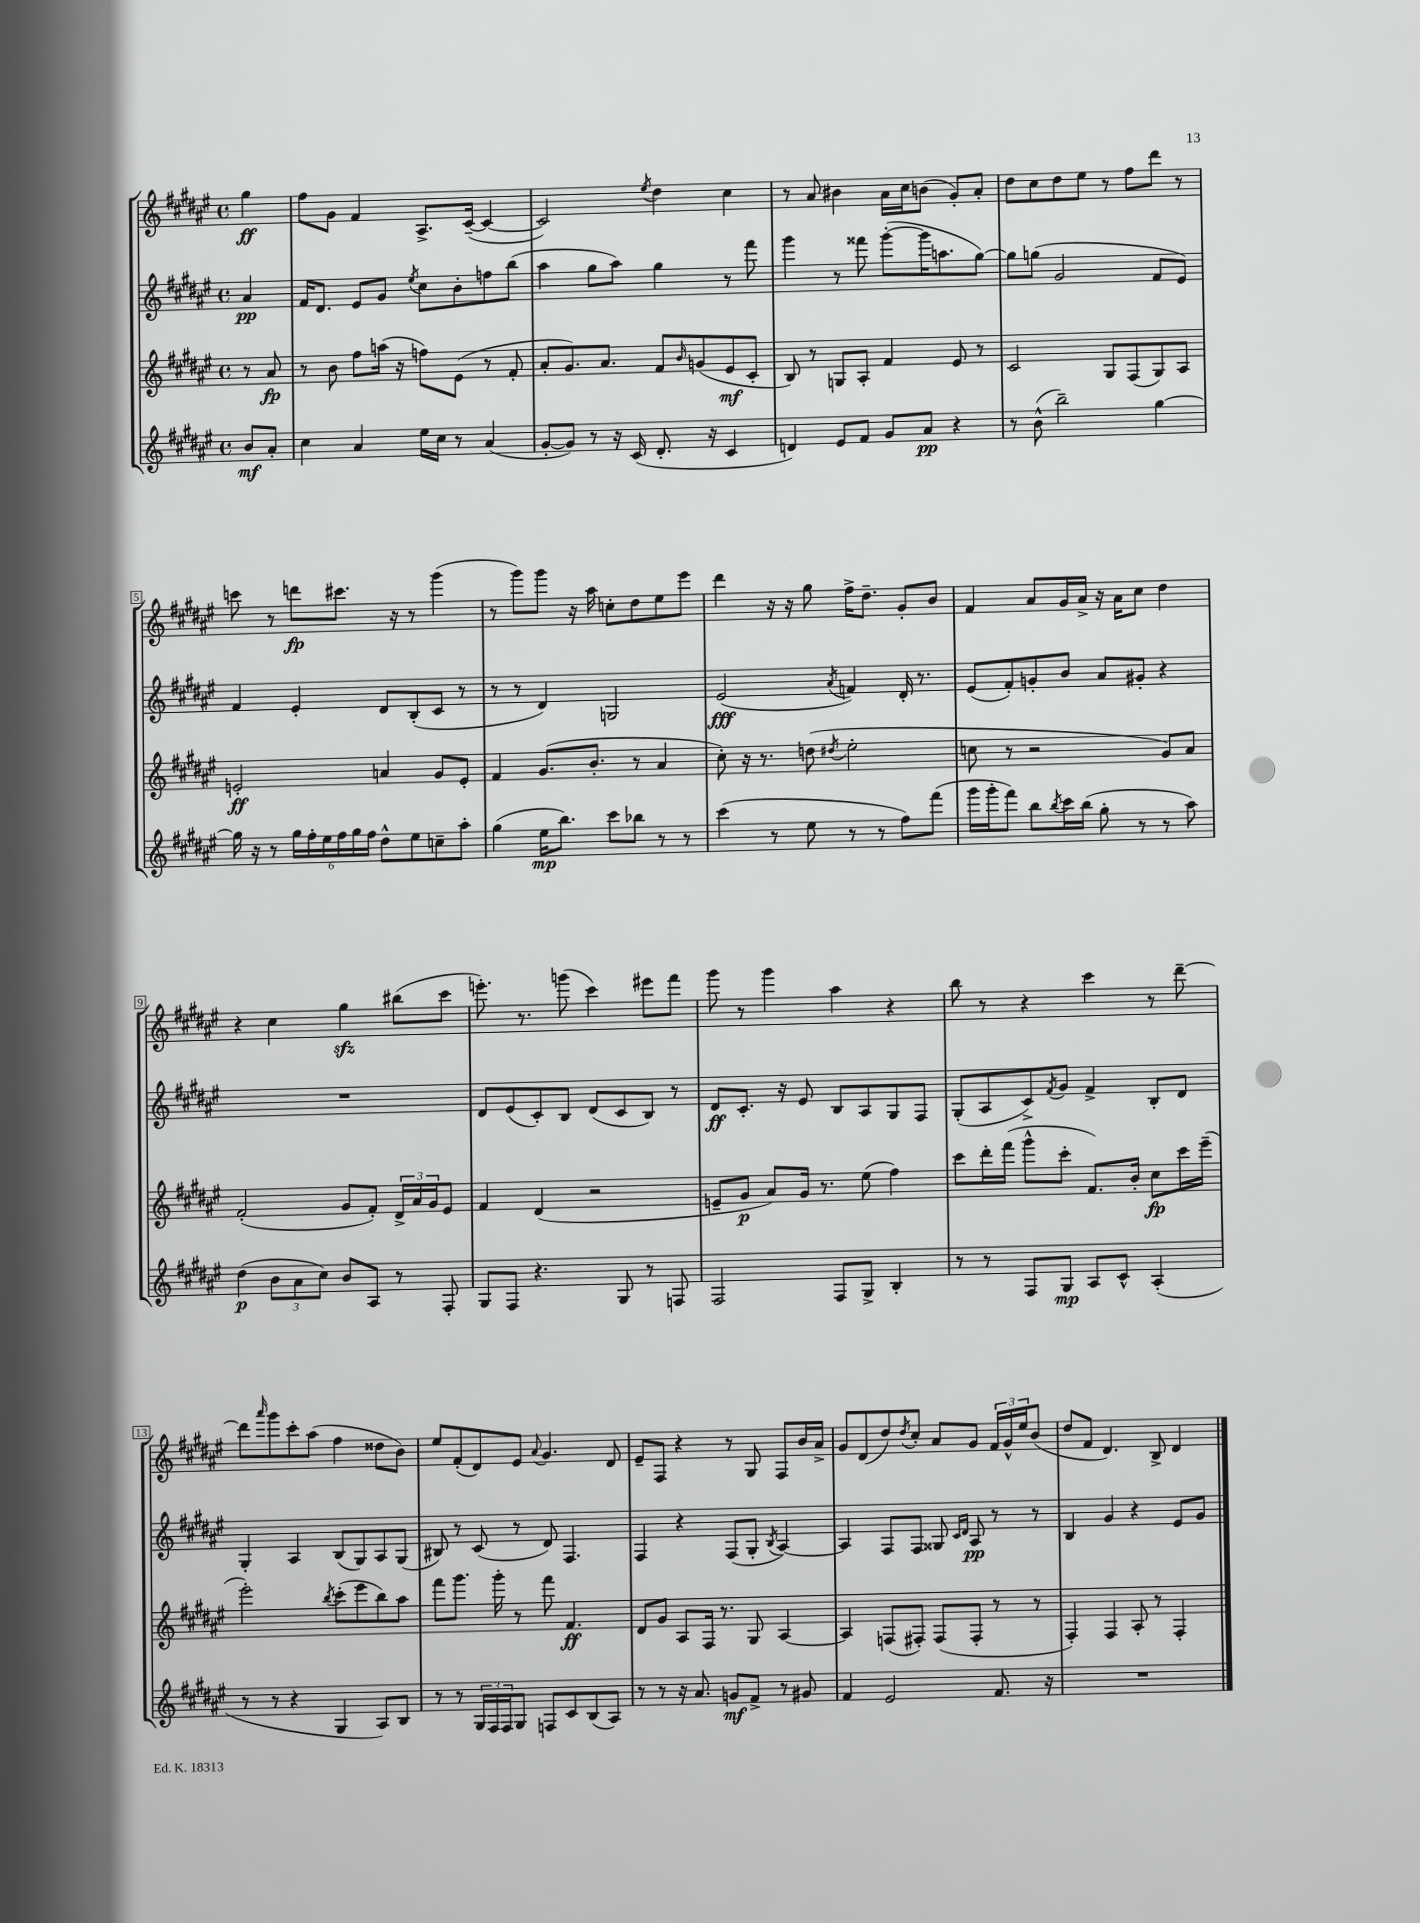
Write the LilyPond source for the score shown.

<<
\new StaffGroup <<
\new Staff = "s0" {
    \clef treble \key fis \major \defaultTimeSignature \time 4/4 \partial 4
    gis''4\ff |
    fis''8 gis'8 fis'4 ais8.-> cis'16~--( cis'4~ |
    cis'2) \acciaccatura { eis''8 } dis''4 cis''4 |
    r8 ais'8 bis'4 ais'16 cis''16 b'8( gis'8-.) ais'8-. |
    dis''8 cis''8 dis''8 eis''8 r8 fis''8 dis'''8 r8 |
    c'''8 r8 d'''8\fp cis'''8. r16 r8 gis'''4( |
    r8 gis'''8) gis'''8 r16 ais''16 c''8-. dis''8 eis''8 eis'''8 |
    dis'''4 r16 r16 gis''8 fis''16-> dis''8.-- gis'8-. b'8 |
    fis'4 ais'8 gis'16 ais'16-> r16 ais'16 cis''8 dis''4 |
    r4 cis''4 gis''4\sfz bis''8( cis'''8 |
    e'''8.-.) r8. g'''8( cis'''4) eis'''8 fis'''8 |
    gis'''8 r8 gis'''4 ais''4 r4 |
    b''8 r8 r4 cis'''4 r8 dis'''8~-- |
    dis'''8 \grace { ais'''16 } gis'''8 cis'''8-. ais''8( fis''4 disis''8 b'8) |
    eis''8 fis'8-.( dis'8) eis'8 \appoggiatura { ais'8 } gis'4. dis'8 |
    eis'8-- fis8 r4 r8 gis8 fis8 b'16 ais'16-> |
    gis'8 dis'8( dis''8) \acciaccatura { dis''8 } cis''8-. ais'8 gis'8 \tuplet 3/2 { fis'16 gis'16-^ eis''16 } b'8( |
    dis''8 fis'8 dis'4.) b8-> dis'4 \bar "|." |
}
\new Staff = "s1" {
    \clef treble \key fis \major \defaultTimeSignature \time 4/4 \partial 4
    ais'4\pp |
    fis'16 dis'8. eis'8 gis'8 \acciaccatura { eis''8 } cis''8 b'8-. f''8 b''8( |
    ais''4 gis''8 ais''8) gis''4 r8 fis'''8 |
    gis'''4 r8 fisis'''8 gis'''8~-.( gis'''16 a''8. gis''8~) |
    gis''8 g''8( gis'2 fis'8 eis'8) |
    fis'4 eis'4-. dis'8 b8-.( cis'8 r8 |
    r8 r8 dis'4) g2 |
    eis'2\fff( \acciaccatura { ais'8 } f'4) dis'16-. r8. |
    eis'8( fis'8-.) g'8-. b'8 ais'8 gis'8-. r4 |
    R1 |
    dis'8 eis'8( cis'8-.) b8 dis'8( cis'8 b8) r8 |
    dis'8\ff cis'8.-. r16 eis'8 b8 ais8 gis8 fis8 |
    gis8-.( ais8 cis'8->) \acciaccatura { fis'8 } gis'8 fis'4-> b8-. dis'8 |
    gis4-. ais4 b8( gis8) ais8 gis8( |
    bis8) r8 cis'8( r8 dis'8) fis4. |
    fis4 r4 fis8( gis8-. \acciaccatura { b8 } ais4~) |
    ais4 fis8 fis8 gisis8 \grace { cis'16 dis'16 } ais8\pp r8 r8 |
    b4 gis'4 r4 eis'8 gis'8 \bar "|." |
}
\new Staff = "s2" {
    \clef treble \key fis \major \defaultTimeSignature \time 4/4 \partial 4
    r8 ais'8\fp |
    r8 b'8 fis''8 a''16( r16 f''8) eis'8( r8 fis'8-. |
    ais'8-. gis'8.) ais'8. fis'8 \grace { b'16 } g'8( eis'8\mf cis'8-. |
    b8) r8 g8 ais8-. fis'4 eis'8 r8 |
    cis'2 gis8 fis8( gis8) ais8 |
    e'2-.\ff a'4 gis'8 e'8-. |
    fis'4 gis'8.( b'8.-. r8 ais'4 |
    cis''8-.) r16 r8. d''8( \acciaccatura { dis''8 } eis''2-. |
    c''8 r8 r2 gis'8) ais'8 |
    fis'2-.( gis'8 fis'8-.) \tuplet 3/2 { dis'16-> ais'16 gis'16 } eis'8 |
    fis'4 dis'4( r2 |
    e'8-- gis'8\p ais'8) gis'16 r8. eis''8( fis''4) |
    cis'''8 dis'''16-. fis'''16( gis'''8-^ cis'''8-. fis'8.) b'16-. cis''8\fp cis'''16 eis'''16--( |
    eis'''2-.) \acciaccatura { b''8 } cis'''8-.( eis'''8 b''8) ais''8 |
    fis'''8 gis'''8. gis'''16-. r8 fis'''8 fis'4.\ff |
    dis'8 gis'8 ais8 fis16 r8. gis8 ais4~ |
    ais4 f8( fis8-.) fis8( fis8-. r8 r8 |
    fis4-.) fis4 ais8-. r8 fis4-. \bar "|." |
}
\new Staff = "s3" {
    \clef treble \key fis \major \defaultTimeSignature \time 4/4 \partial 4
    b'8\mf ais'8-. |
    cis''4 ais'4 eis''16 cis''16 r8 ais'4( |
    gis'8~-. gis'8) r8 r16 cis'16( dis'8.-. r16 cis'4 |
    d'4) eis'8 fis'8 gis'8 ais'8\pp r4 |
    r8 b'8-^( b''2--) gis''4~ |
    gis''16 r16 r8 \tuplet 6/4 { gis''16 fis''16-. eis''16 fis''16 gis''16 fis''16 } dis''8-^ eis''8 c''8-- ais''8-. |
    gis''4( eis''16\mp b''8.) cis'''8 bes''8 r8 r8 |
    cis'''4( r8 eis''8 r8 r8 fis''8) fis'''8( |
    gis'''16 gis'''16-. fis'''8) b''8 \acciaccatura { b''8 } cis'''16 b''16( gis''8-. r8 r8 ais''8) |
    dis''4\p( \tuplet 3/2 { b'8 ais'8 cis''8) } b'8 ais8 r8 fis8-. |
    gis8 fis8 r4. gis8 r8 f8 |
    fis2 fis8 gis8-> b4-. |
    r8 r8 fis8 gis8\mp ais8 cis'8-^ ais4-.( |
    r8 r8 r4 gis4 ais8) b8 |
    r8 r8 \tuplet 3/2 { gis16 fis16 fis16 } gis8 f8 cis'8 b8( ais8) |
    r8 r8 r16 ais'8. g'8\mf fis'8-> r8 gis'8 |
    fis'4 eis'2 fis'8. r16 |
    R1 \bar "|." |
}
>>
>>
\layout { \context { \Score \override BarNumber.stencil = #(make-stencil-boxer 0.1 0.3 ly:text-interface::print) } }
